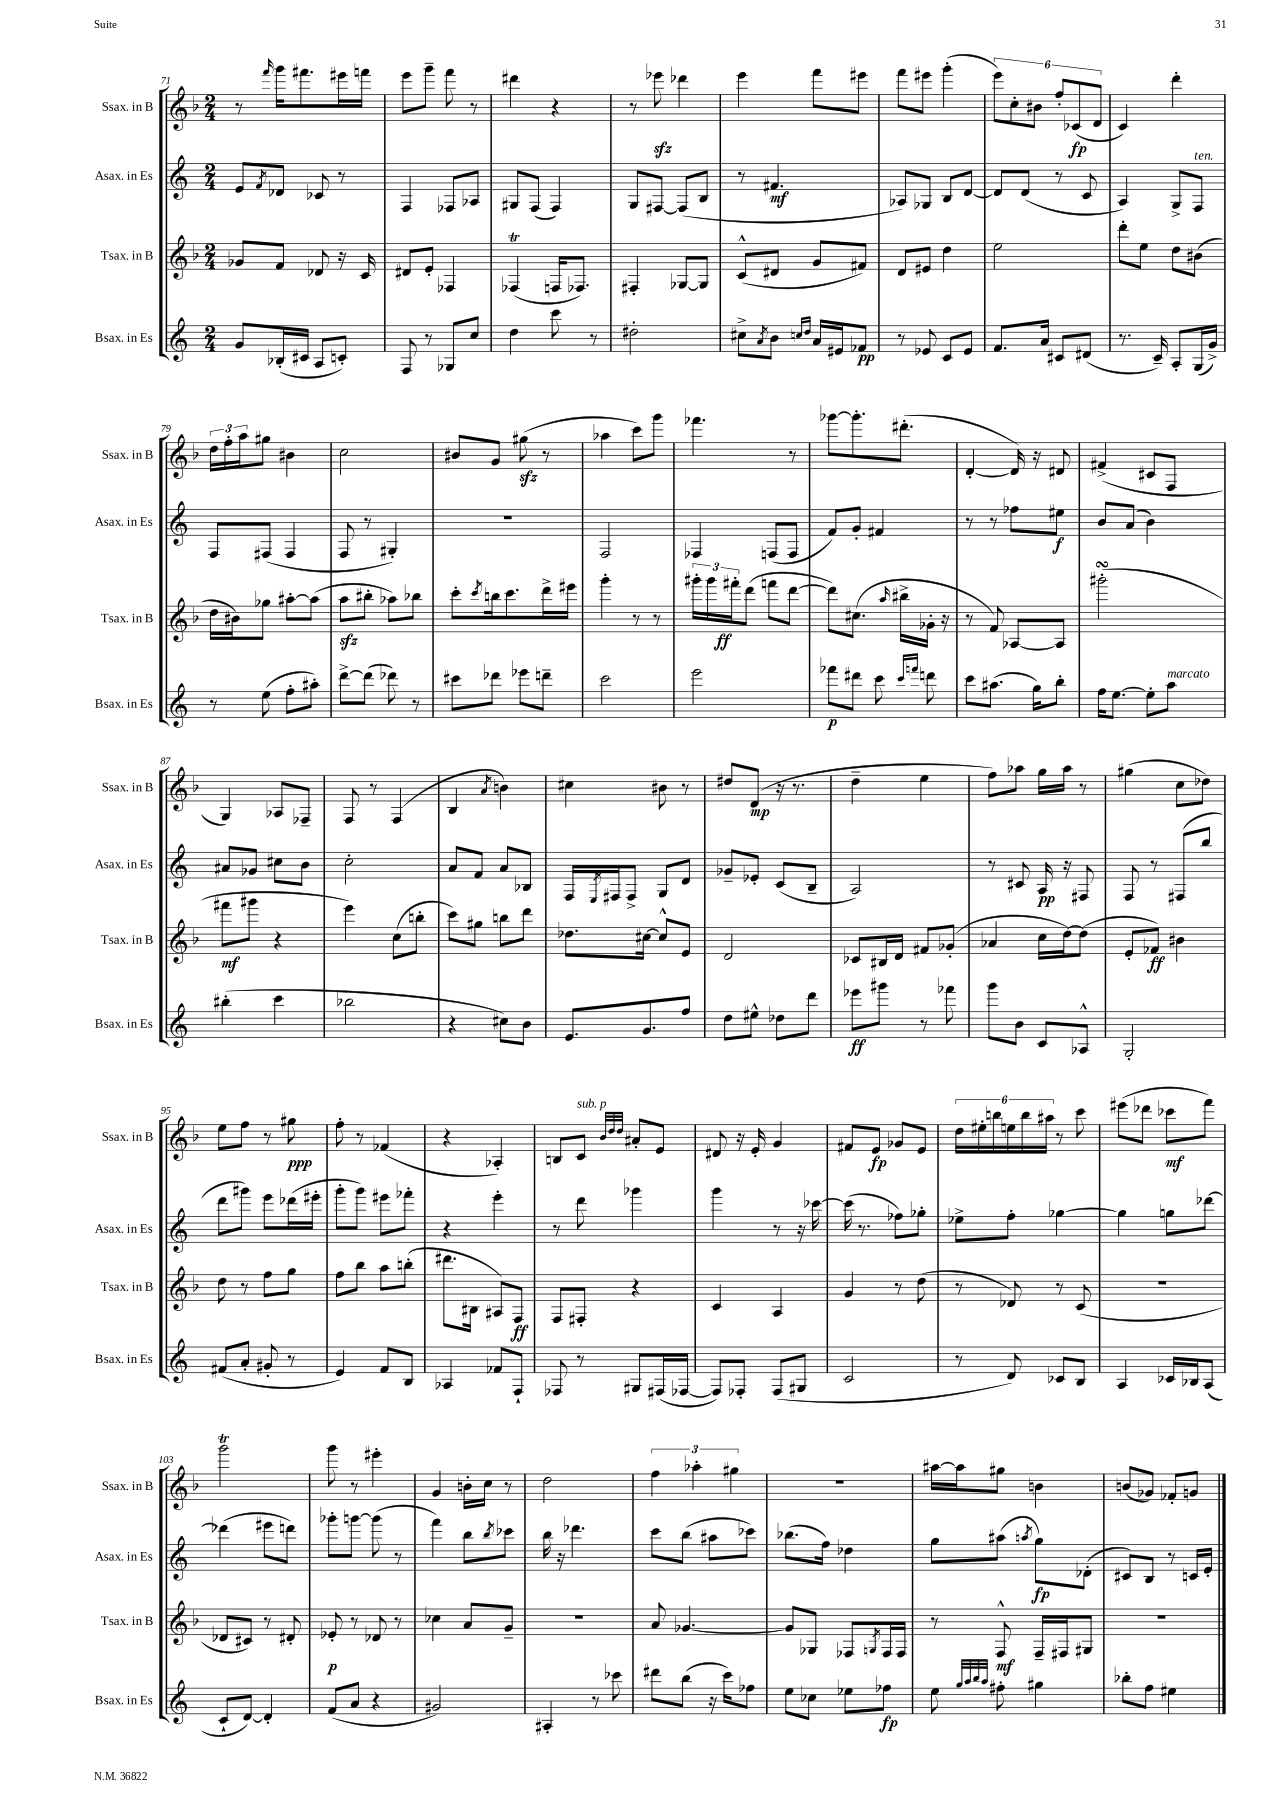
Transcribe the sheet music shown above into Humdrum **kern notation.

**kern	**dynam	**kern	**dynam	**kern	**dynam	**kern	**dynam
*part4	*part4	*part3	*part3	*part2	*part2	*part1	*part1
*staff4	*staff4	*staff3	*staff3	*staff2	*staff2	*staff1	*staff1
*I"Bsax. in Es	*	*I"Tsax. in B	*	*I"Asax. in Es	*	*I"Ssax. in B	*
*I'Bsax. in Es	*	*I'Tsax. in B	*	*I'Asax. in Es	*	*I'Ssax. in B	*
*clefG2	*	*clefG2	*	*clefG2	*	*clefG2	*
*k[]	*	*k[b-]	*	*k[]	*	*k[b-]	*
*M2/4	*	*M2/4	*	*M2/4	*	*M2/4	*
=71	=71	=71	=71	=71	=71	=71	=71
8g/L	.	8g-X/L	.	8e/L	.	8r	.
.	.	.	.	8qf/	.	16qqfff/	.
(16B-X'/L	.	8f/J	.	8d-X/J	.	16ggg\KL	.
16c#X/JJ	.	.	.	.	.	8.fff#X\	.
8A/L	.	8d-X/	.	8c-X/	.	.	.
8cn'/J)	.	16r	.	8r	.	16eee#X\L	.
.	.	16c/	.	.	.	16fffn\JJ	.
=72	=72	=72	=72	=72	=72	=72	=72
8F/	.	8d#X/L	.	4F/	.	8eee\L	.
8r	.	8e'/J	.	.	.	8ggg~\J	.
8G-X/L	.	4F-X/	.	8F-X/L	.	8fff\	.
8cc/J	.	.	.	8A-X/J	.	8r	.
=73	=73	=73	=73	=73	=73	=73	=73
4dd\	.	(4F-XT/	.	8G#X/L	.	4ddd#X\	.
.	.	.	.	(8F/J	.	.	.
8ccc\	.	16Fn/KL	.	4F/)	.	4r	.
.	.	8.F-X/J)	.	.	.	.	.
8r	.	.	.	.	.	.	.
=74	=74	=74	=74	=74	=74	=74	=74
2dd#X'\	.	4F#X'/	.	8G/L	.	8r	.
.	.	.	.	[8F#X/J	.	8eee-Xzz\	.
.	.	[8G-X/L	.	(8F#/L]	.	4ddd-X\	.
.	.	8G-/J]	.	8B/J	.	.	.
=75	=75	=75	=75	=75	=75	=75	=75
8cc#X^\L	.	(8c^^/L	.	8r	.	4eee\	.
8qa/	.	.	.	.	.	.	.
8b\J	.	8d#X/J	.	4.f#X/	mf	.	.
16qqccn/LL	.	.	.	.	.	.	.
16qqdd/JJ	.	.	.	.	.	.	.
16a/LL	.	8g/L	.	.	.	8fff\L	.
16e#X/J	.	.	.	.	.	.	.
8f-X/J	pp	8f#X/J)	.	.	.	8eee#X\J	.
=76	=76	=76	=76	=76	=76	=76	=76
8r	.	8d/L	.	8A-X/L)	.	8fff\L	.
8e-X/	.	8e#X/J	.	8G-X/J	.	8eee#X\J	.
8c/L	.	4dd\	.	8B/L	.	(4ggg'\	.
8e-/J	.	.	.	[8d/J	.	.	.
=77	=77	=77	=77	=77	=77	=77	=77
8.f/L	.	2ee\	.	8d/L]	.	12eee\L)	.
.	.	.	.	.	.	12cc'\	.
.	.	.	.	(8d/J	.	.	.
.	.	.	.	.	.	12b#X\J	.
16a/Jk	.	.	.	.	.	.	.
8c#X/L	.	.	.	8r	.	12ff'/L	.
.	.	.	.	.	.	(12c-X/	fp
(8d#X/J	.	.	.	8c/	.	.	.
.	.	.	.	.	.	12d/J	.
=78	=78	=78	=78	=78	=78	=78	=78
8.r	.	8ddd'\L	.	4A/)	.	4c/)	.
.	.	8ee\J	.	.	.	.	.
16c~/)	.	.	.	.	.	.	.
8A'/L	.	8dd\L	.	8G^/L	.	4ddd'\	.
!	!	!	!	!LO:TX:a:i:t=ten.	!	!	!
(16G/L	.	(8b#X\J	.	8F/J	.	.	.
16g^/JJ)	.	.	.	.	.	.	.
!!LO:LB:g=z
=79	=79	=79	=79	=79	=79	=79	=79
8r	.	16dd\LL	.	8F/L	.	24dd\LL	.
.	.	.	.	.	.	24ff'\	.
.	.	16b#X\J)	.	.	.	.	.
.	.	.	.	.	.	24aa\J	.
(8ee\	.	8gg-X\J	.	(8F#X/J	.	8gg#X\J	.
8ff'\L	.	[8aa#X'\L	.	4F#/	.	4b#X\	.
8aa#X'\J)	.	(8aa#\J]	.	.	.	.	.
=80	=80	=80	=80	=80	=80	=80	=80
[8ddd^\L	.	8aazz\L	.	8F/	.	2cc\	.
(8ddd\J]	.	8bb#X'\J	.	8r	.	.	.
8ddd-X\)	.	8aa-X\L)	.	4G#X'/)	.	.	.
8r	.	8bb-X\J	.	.	.	.	.
=81	=81	=81	=81	=81	=81	=81	=81
8ccc#X\L	.	8ccc'\L	.	2r	.	8b#X/L	.
.	.	8qccc/	.	.	.	.	.
8ddd-X\J	.	16bbn\k	.	.	.	8g/J	.
.	.	8.ccc\	.	.	.	.	.
8eee-X\L	.	.	.	.	.	(8gg#Xzz\	.
8dddn~\J	.	16ddd^\L	.	.	.	8r	.
.	.	16eee#X\JJ	.	.	.	.	.
=82	=82	=82	=82	=82	=82	=82	=82
2ccc\	.	4ggg'\	.	2F/	.	4aa-X\	.
.	.	8r	.	.	.	8ccc\L)	.
.	.	8r	.	.	.	8ggg\J	.
=83	=83	=83	=83	=83	=83	=83	=83
2eee\	.	24ggg#X'\LL	.	4F-X/	.	4.fff-X\	.
.	.	24ggg#\	.	.	.	.	.
.	.	24fff#X'\J	ff	.	.	.	.
.	.	(8ddd\J	.	.	.	.	.
.	.	8fffn\L	.	(8Fn/L	.	.	.
.	.	[8ddd\J	.	8F/J	.	8r	.
=84	=84	=84	=84	=84	=84	=84	=84
8fff-X\L	p	8ddd\L])	.	8f/L)	.	[8ggg-X\L	.
8ddd#X\J	.	(8.cc#X\J	.	8g'/J	.	8.ggg-'\]	.
8ccc\	.	.	.	4f#X/	.	.	.
.	.	16qqaa/	.	.	.	.	.
.	.	16bb#X^\LL	.	.	.	(8.ddd#X'\J	.
16qqccc/LL	.	.	.	.	.	.	.
16qqfffn/JJ	.	.	.	.	.	.	.
8dddn\	.	16g-X'\JJ	.	.	.	.	.
.	.	16r	.	.	.	.	.
=85	=85	=85	=85	=85	=85	=85	=85
8ccc\L	.	8r	.	8r	.	[4d'/	.
(8.aa#X\J	.	8f/)	.	8r	.	.	.
.	.	[8A-X/L	.	8ff-X\L	.	16d/])	.
16gg\KL)	.	.	.	.	.	16r	.
8bb'\J	.	8A-/J]	.	8ee#X\J	f	8d#X/	.
=86	=86	=86	=86	=86	=86	=86	=86
16ff\KL	.	(2ggg#XsSsS'\	.	8b/L	.	(4f#X^/	.
[8.ee\J	.	.	.	.	.	.	.
.	.	.	.	(8a/J	.	.	.
8ee'\L]	.	.	.	4b\)	.	8c#X/L	.
!LO:TX:a:i:t=marcato	!	!	!	!	!	!	!
8aa\J	.	.	.	.	.	8F/J	.
!!LO:LB:g=z
=87	=87	=87	=87	=87	=87	=87	=87
(4bb#X'\	.	8fff#X\L	mf	8a#X/L	.	4G/)	.
.	.	8ggg#X\J	.	8g-X/J	.	.	.
4ccc\	.	4r	.	8cc#X\L	.	8A-X/L	.
.	.	.	.	8b\J	.	8F-X~/J	.
=88	=88	=88	=88	=88	=88	=88	=88
2bb-X\	.	4eee\)	.	2cc'\	.	8F/	.
.	.	.	.	.	.	8r	.
.	.	(8cc\L	.	.	.	(4F/	.
.	.	8bbn'\J	.	.	.	.	.
=89	=89	=89	=89	=89	=89	=89	=89
4r	.	8ccc\L)	.	8a/L	.	4B-/	.
.	.	8gg#X\J	.	8f/J	.	.	.
.	.	.	.	.	.	8qa/	.
8cc#X\L)	.	8bbn\L	.	8a/L	.	4bn\)	.
8b\J	.	8ddd\J	.	8B-X/J	.	.	.
=90	=90	=90	=90	=90	=90	=90	=90
8.e/L	.	8.dd-X\L	.	16F/LL	.	4cc#X\	.
.	.	.	.	8qE/	.	.	.
.	.	.	.	16F#X/J	.	.	.
.	.	.	.	8F#^/J	.	.	.
8.g/	.	[16cc#X\Jk	.	.	.	.	.
.	.	8cc#^^/L]	.	8G/L	.	8b#X\	.
8ff/J	.	8e/J	.	8d/J	.	8r	.
=91	=91	=91	=91	=91	=91	=91	=91
8dd\L	.	2d/	.	8g-X~/L	.	8dd#X/L	.
8ee#X^^\J	.	.	.	8e-X'/J	.	(8d/J	mp
8dd-X\L	.	.	.	(8c/L	.	16r	.
.	.	.	.	.	.	8.r	.
8ddd\J	.	.	.	8B~/J	.	.	.
=92	=92	=92	=92	=92	=92	=92	=92
8eee-X\L	ff	8c-X/L	.	2A/)	.	4dd~\	.
8ggg#X\J	.	16B#X/L	.	.	.	.	.
.	.	16d/JJ	.	.	.	.	.
8r	.	8f#X/L	.	.	.	4ee\	.
8fff-X\	.	(8g-X'/J	.	.	.	.	.
=93	=93	=93	=93	=93	=93	=93	=93
8ggg\L	.	4a-X/	.	8r	.	8ff\L)	.
8b\J	.	.	.	8c#X/	.	8aa-X\J	.
8c/L	.	16cc\LL	.	16A/	pp	16gg\LL	.
.	.	[16dd\J)	.	16r	.	16aa-\JJ	.
8A-X^^/J	.	(8dd\J]	.	8F#X/	.	8r	.
=94	=94	=94	=94	=94	=94	=94	=94
2G'/	.	8e'/L	.	8F/	.	(4gg#X\	.
.	.	8f-X/J)	ff	8r	.	.	.
.	.	4b#X\	.	(8F#X/L	.	8cc\L	.
.	.	.	.	8bb/J	.	8dd-X\J)	.
!!LO:LB:g=z
=95	=95	=95	=95	=95	=95	=95	=95
(8f#X/L	.	8dd\	.	8ddd\L	.	8ee\L	.
8a'/J	.	8r	.	8ggg#X\J)	.	8ff\J	.
8g#X'/	.	8ff\L	.	8eee\L	.	8r	.
8r	.	8gg\J	.	(16ddd-X\L	.	8gg#X\	ppp
.	.	.	.	16eee#X'\JJ	.	.	.
=96	=96	=96	=96	=96	=96	=96	=96
4e/)	.	8ff\L	.	8ggg'\L	.	8ff'\	.
.	.	8bb-\J	.	8ggg\J)	.	8r	.
8f/L	.	8aa\L	.	8eee#X\L	.	(4f-X/	.
8B/J	.	(8bbn'\J	.	8fff-X'\J	.	.	.
=97	=97	=97	=97	=97	=97	=97	=97
4A-X/	.	8.ddd#X\L	.	4r	.	4r	.
.	.	16B#X\Jk	.	.	.	.	.
8f-X/L	.	8A#X/L)	.	4eee'\	.	4A-X'/)	.
8F`/J	.	8F/J	ff	.	.	.	.
=98	=98	=98	=98	=98	=98	=98	=98
8F-X/	.	8F/L	.	8r	.	8Bn/L	.
!	!	!	!	!	!	!LO:TX:a:i:t=sub. p	!
8r	.	8F#X'/J	.	8ddd\	.	8c/J	.
.	.	.	.	.	.	32qqb-/LLL	.
.	.	.	.	.	.	32qqdd/	.
.	.	.	.	.	.	32qqdd/JJJ	.
8G#X/L	.	4r	.	4ggg-X\	.	8a#X'/L	.
(16F#X/L	.	.	.	.	.	8e/J	.
[16F-X/JJ	.	.	.	.	.	.	.
=99	=99	=99	=99	=99	=99	=99	=99
8F-/L])	.	4c/	.	4ggg\	.	8d#X/	.
8F-X'/J	.	.	.	.	.	16r	.
.	.	.	.	.	.	16e'/	.
(8F-/L	.	4A/	.	8r	.	4g/	.
8G#X/J	.	.	.	16r	.	.	.
.	.	.	.	[16ccc-X\	.	.	.
=100	=100	=100	=100	=100	=100	=100	=100
2c/	.	4g/	.	(16ccc-\]	.	8f#X/L	.
.	.	.	.	8.r	.	.	.
.	.	.	.	.	.	8e/J	fp
.	.	8r	.	8ff-X\L)	.	8g-X/L	.
.	.	(8dd\	.	8gg-X'\J	.	8e/J	.
=101	=101	=101	=101	=101	=101	=101	=101
8r	.	8r	.	8ee-X^\L	.	24dd\LL	.
.	.	.	.	.	.	24ee#X'\	.
.	.	.	.	.	.	24bbn\	.
8d/)	.	8d-X/)	.	8ff'\J	.	24een\	.
.	.	.	.	.	.	24bb\	.
.	.	.	.	.	.	24aa#X\JJ	.
8c-X/L	.	8r	.	[4gg-X\	.	8r	.
8B/J	.	(8c/	.	.	.	8ccc\	.
=102	=102	=102	=102	=102	=102	=102	=102
4A/	.	2r	.	4gg-\]	.	(8eee#X\L	.
.	.	.	.	.	.	8ddd-X\J	.
16c-X/LL	.	.	.	8ggn\L	.	8ccc-X\L	mf
16B-X/J	.	.	.	.	.	.	.
(8A/J	.	.	.	[8ddd-X\J	.	8fff\J)	.
!!LO:LB:g=z
=103	=103	=103	=103	=103	=103	=103	=103
8c`/L	.	8d-X/L	.	(4ddd-X\]	.	2gggT\	.
[8d/J)	.	8c#X/J)	.	.	.	.	.
4d'/]	.	8r	.	8eee#X\L	.	.	.
.	.	8d#X'/	.	8dddn\J)	.	.	.
=104	=104	=104	=104	=104	=104	=104	=104
(8f/L	.	8e-X'/	p	8ggg-X'\L	.	8ggg\	.
8a/J	.	8r	.	[8gggn\J	.	8r	.
4r	.	8d-X/	.	(8ggg\]	.	4eee#X'\	.
.	.	8r	.	8r	.	.	.
=105	=105	=105	=105	=105	=105	=105	=105
2g#X/)	.	4cc-X\	.	4fff\)	.	4g/	.
.	.	8a/L	.	8bb\L	.	16bn'\LL	.
.	.	.	.	.	.	16cc\JJ	.
.	.	.	.	8qbb/	.	.	.
.	.	8g~/J	.	8ccc-X\J	.	8r	.
=106	=106	=106	=106	=106	=106	=106	=106
4A#X'/	.	2r	.	16bb\	.	2dd\	.
.	.	.	.	16r	.	.	.
.	.	.	.	4.ddd-X\	.	.	.
8r	.	.	.	.	.	.	.
8ccc-X\	.	.	.	.	.	.	.
=107	=107	=107	=107	=107	=107	=107	=107
8ddd#X\L	.	8a/	.	8ccc\L	.	6ff\	.
(8bb\J	.	[4.g-X/	.	(8bb\J	.	.	.
.	.	.	.	.	.	6aa-X'\	.
16r	.	.	.	8aa#X\L	.	.	.
16ccc\KL)	.	.	.	.	.	.	.
.	.	.	.	.	.	6gg#X\	.
8ff-X\J	.	.	.	8ccc-X\J)	.	.	.
=108	=108	=108	=108	=108	=108	=108	=108
8ee\L	.	8g-/L]	.	(8.bb-X\L	.	2r	.
8cc-X\J	.	8G-X/J	.	.	.	.	.
.	.	.	.	16ff\Jk)	.	.	.
8ee-X\L	.	8F-X/L	.	4dd-X\	.	.	.
.	.	8qGn/	.	.	.	.	.
8ff-X\J	fp	16F-/L	.	.	.	.	.
.	.	16F-/JJ	.	.	.	.	.
=109	=109	=109	=109	=109	=109	=109	=109
8ee\	.	8r	.	8gg\L	.	[16aa#X\LL	.
.	.	.	.	.	.	16aa#\J]	.
32qqgg/LLL	.	.	.	.	.	.	.
32qqaa/	.	.	.	.	.	.	.
32qqbb/	.	.	.	.	.	.	.
32qqaa/JJJ	.	.	.	.	.	.	.
8ff#X'\	.	8F^^/	mf	(8aa#X\J	.	8gg#X\J	.
.	.	.	.	8qaan/	.	.	.
4gg#X\	.	16F~/LL	.	8gg\L)	fp	4bn\	.
.	.	16F#X/J	.	.	.	.	.
.	.	8G#X/J	.	(8d-X'\J	.	.	.
=110	=110	=110	=110	=110	=110	=110	=110
8bb-X'\L	.	2r	.	8c#X/L)	.	(8bn/L	.
8ff\J	.	.	.	8B/J	.	8g-X/J)	.
4ee#X\	.	.	.	8r	.	8f-X'/L	.
.	.	.	.	16cn/LL	.	8gn/J	.
.	.	.	.	16e'/JJ	.	.	.
==	==	==	==	==	==	==	==
*-	*-	*-	*-	*-	*-	*-	*-
